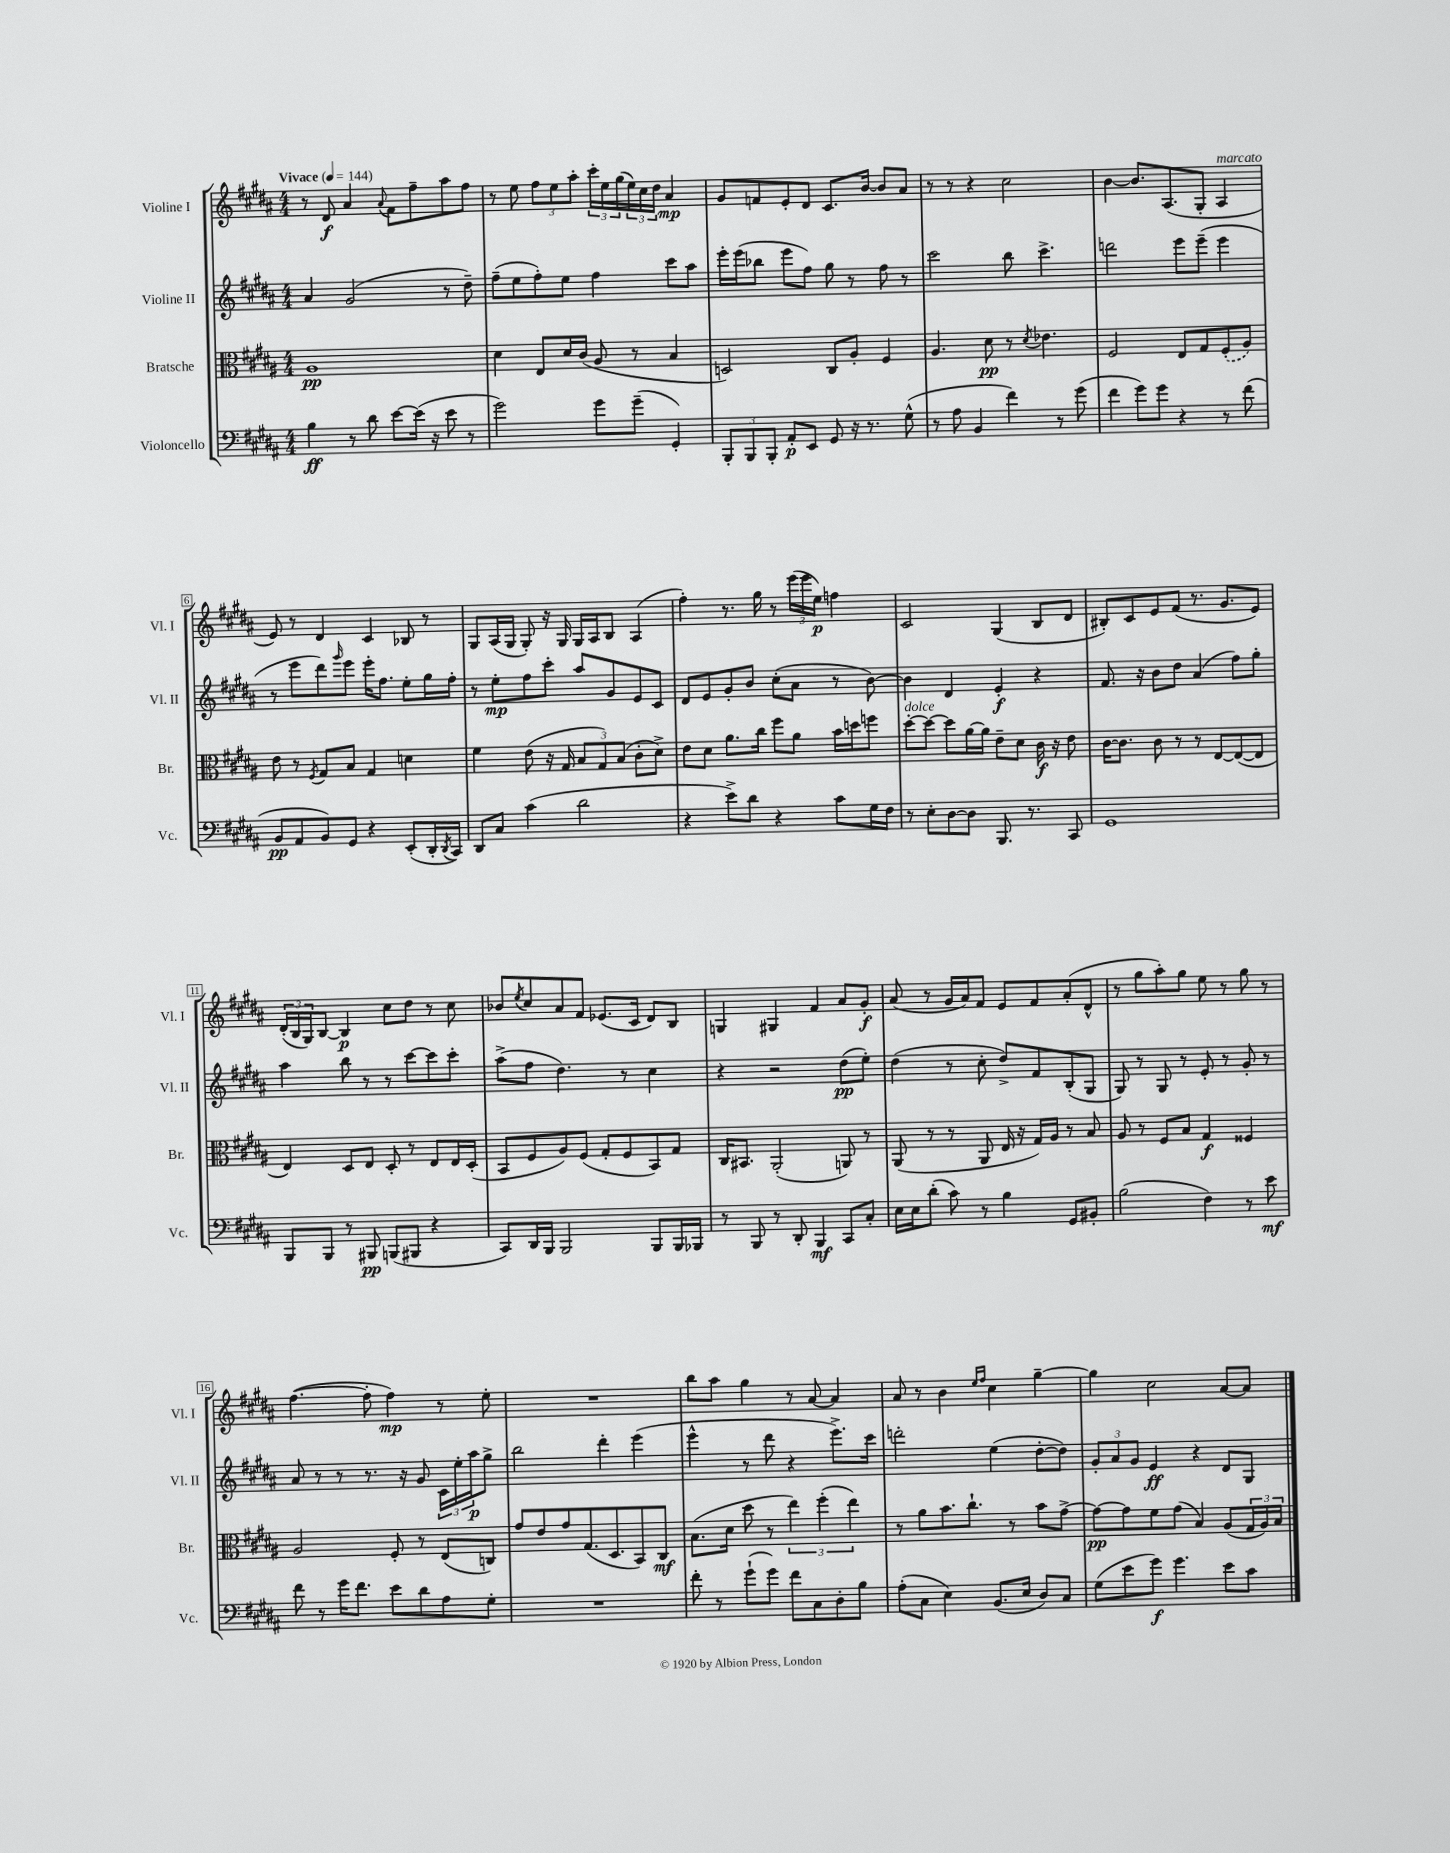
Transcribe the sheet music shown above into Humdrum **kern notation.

**kern	**dynam	**kern	**dynam	**kern	**dynam	**kern	**dynam
*part4	*part4	*part3	*part3	*part2	*part2	*part1	*part1
*staff4	*staff4	*staff3	*staff3	*staff2	*staff2	*staff1	*staff1
*I"Violoncello	*	*I"Bratsche	*	*I"Violine II	*	*I"Violine I	*
*I'Vc.	*	*I'Br.	*	*I'Vl. II	*	*I'Vl. I	*
*clefF4	*	*clefC3	*	*clefG2	*	*clefG2	*
*k[f#c#g#d#a#]	*	*k[f#c#g#d#a#]	*	*k[f#c#g#d#a#]	*	*k[f#c#g#d#a#]	*
*M4/4	*	*M4/4	*	*M4/4	*	*M4/4	*
*MM144	*	*MM144	*	*MM144	*	*MM144	*
=1	=1	=1	=1	=1	=1	=1	=1
!	!	!	!	!	!	!LO:TX:a:B:t=Vivace	!
4B\	ff	1A#	pp	4a#/	.	8r	.
.	.	.	.	.	.	8d#/	f
8r	.	.	.	(2g#/	.	4a#/	.
8d#\	.	.	.	.	.	.	.
.	.	.	.	.	.	8qqa#/	.
[8e\L	.	.	.	.	.	8f#\L	.
(16e\Jk]	.	.	.	.	.	8ff#~\	.
16r	.	.	.	.	.	.	.
8e\	.	.	.	8r	.	8aa#\	.
8r	.	.	.	8dd#~\)	.	8ff#\J	.
=2	=2	=2	=2	=2	=2	=2	=2
2g#\)	.	4d#\	.	(8ff#~\L	.	8r	.
.	.	.	.	8ee\	.	8ee\	.
.	.	8E/L	.	8ff#'\)	.	12ff#\L	.
.	.	.	.	.	.	12ee\	.
.	.	16d#/L	.	8ee\J	.	.	.
.	.	.	.	.	.	12aa#'\J	.
.	.	(16c#/JJ	.	.	.	.	.
8g#\L	.	8A#/	.	4ff#\	.	24ccc#'\LL	.
.	.	.	.	.	.	24ee\	.
.	.	.	.	.	.	(24gg#\	.
(8g#~\J	.	8r	.	.	.	24ee\)	.
.	.	.	.	.	.	24cc#\	.
.	.	.	.	.	.	24dd#\JJ	.
4GG#'/)	.	4B/	.	8ccc#\L	.	4a#/	mp
.	.	.	.	8aa#\J	.	.	.
=3	=3	=3	=3	=3	=3	=3	=3
12BBB'/L	.	2Dn/)	.	16eee'\LL	.	8g#/L	.
.	.	.	.	(16eee\J	.	.	.
12BBB/	.	.	.	.	.	.	.
.	.	.	.	8bb-X\J	.	8fn/	.
12BBB'/J	.	.	.	.	.	.	.
8AA#'/L	p	.	.	8eee\L	.	8e'/	.
8EE/J	.	.	.	8ff#\J)	.	8d#/J	.
8GG#/	.	8C#/L	.	8gg#\	.	8.c#/L	.
16r	.	8A#'/J	.	8r	.	.	.
8.r	.	.	.	.	.	[16b/Jk	.
.	.	4F#/	.	8ff#\	.	8b/L]	.
(8G#^^\	.	.	.	8r	.	8a#/J	.
=4	=4	=4	=4	=4	=4	=4	=4
8r	.	4.A#/	.	2ccc#\	.	8r	.
8A#\	.	.	.	.	.	8r	.
4BB/	.	.	.	.	.	4r	.
.	.	8d#\	pp	.	.	.	.
4f#\)	.	8r	.	8bb\	.	2cc#\	.
.	.	8qd#/	.	.	.	.	.
.	.	4.e-X\	.	4.ccc#^\	.	.	.
8r	.	.	.	.	.	.	.
(8g#\	.	.	.	.	.	.	.
=5	=5	=5	=5	=5	=5	=5	=5
4f#\	.	2F#/	.	2dddn\	.	[4b\	.
8g#\L)	.	.	.	.	.	8.b/L]	.
8g#\J	.	.	.	.	.	.	.
.	.	.	.	.	.	(8.A#/	.
4r	.	8E/L	.	8eee\L	.	.	.
.	.	8G#/	.	(8eee~\J	.	8G#'/J	.
!	!	!	!	!	!	!LO:TX:a:i:t=marcato	!
8r	.	(8F#'/	.	4eee\	.	4A#/	.
(8f#\	.	8A#/J)	.	.	.	.	.
!!LO:LB:g=z
=6	=6	=6	=6	=6	=6	=6	=6
8BB/L	pp	8e\	.	8r	.	8e/)	.
8AA#/	.	8r	.	8eee\L	.	8r	.
.	.	8qF#/	.	.	.	.	.
8BB/)	.	8G#/L	.	8ddd#\)	.	4d#/	.
.	.	.	.	16qqggg#/	.	.	.
8GG#/J	.	8B/J	.	8eee\J	.	.	.
4r	.	4G#/	.	16eee'\KL	.	4c#/	.
.	.	.	.	8.ff#\J	.	.	.
(8EE'/L	.	4dn\	.	8ee'\L	.	8B-X/	.
16DD#'/L	.	.	.	16gg#\L	.	8r	.
8qDD#/	.	.	.	.	.	.	.
16CC#/JJ)	.	.	.	16ff#'\JJ	.	.	.
=7	=7	=7	=7	=7	=7	=7	=7
8DD#/L	.	4f#\	.	8r	.	8G#/L	.
8C#/J	.	.	.	8ee'\L	mp	(16A#/L	.
.	.	.	.	.	.	16G#/JJ	.
(4c#\	.	(8e\	.	8ff#\	.	8G#'/)	.
.	.	16r	.	8ccc#'\J	.	16r	.
.	.	16G#/	.	.	.	16G#/	.
2d#\	.	12B/L	.	8aa#/L	.	16G#/LL	.
.	.	.	.	.	.	16A#/J	.
.	.	12G#/)	.	.	.	.	.
.	.	.	.	8g#/	.	8B/J	.
.	.	(12B/J	.	.	.	.	.
.	.	8c#'\L	.	8e/	.	(4A#/	.
.	.	8d#^\J)	.	8c#/J	.	.	.
=8	=8	=8	=8	=8	=8	=8	=8
4r	.	8e\L	.	8d#/L	.	4ff#'\)	.
.	.	8d#\J	.	8e/	.	.	.
8e^\L)	.	8.a#\L	.	8g#'/	.	8.r	.
8d#\J	.	.	.	8b/J	.	.	.
.	.	16cc#\Jk	.	.	.	16gg#\	.
4r	.	8ff#\L	.	(8cc#'\L	.	8r	.
.	.	8a#\J	.	8a#\J	.	(24eee\LL	.
.	.	.	.	.	.	24eee\	.
.	.	.	.	.	.	24ee\JJ)	p
8c#\L	.	16b\LL	.	8r	.	4ffn\	.
.	.	16ddn\J	.	.	.	.	.
16G#\L	.	8ffn\J	.	[8b\)	.	.	.
16F#\JJ	.	.	.	.	.	.	.
=9	=9	=9	=9	=9	=9	=9	=9
!	!	!LO:TX:a:i:t=dolce	!	!	!	!	!
8r	.	[8dd#'\L	.	4b\]	.	2c#/	.
8E'\L	.	8dd#\J_	.	.	.	.	.
[8D#\	.	8dd#\L]	.	4d#/	.	.	.
8D#\J]	.	[16a#\L	.	.	.	.	.
.	.	16a#\JJ]	.	.	.	.	.
8.BBB/	.	8e~\L	.	4e'/	f	(4G#/	.
.	.	8d#\J	.	.	.	.	.
8.r	.	.	.	.	.	.	.
.	.	16c#\	f	4r	.	8B/L	.
.	.	16r	.	.	.	.	.
8CC#/	.	8e\	.	.	.	8d#/J	.
=10	=10	=10	=10	=10	=10	=10	=10
1GG#	.	[16c#\KL	.	8.f#/	.	8B#X'/L)	.
.	.	8.c#\J]	.	.	.	.	.
.	.	.	.	.	.	8c#/	.
.	.	.	.	16r	.	.	.
.	.	8c#\	.	8b\L	.	8e/	.
.	.	8r	.	8dd#\J	.	(8f#/J	.
.	.	8r	.	(4a#/	.	8.r	.
.	.	[8E/L	.	.	.	.	.
.	.	.	.	.	.	8.g#/L	.
.	.	(8E/_	.	8ff#\L)	.	.	.
.	.	8E/J]	.	8gg#'\J	.	8e/J)	.
!!LO:LB:g=z
=11	=11	=11	=11	=11	=11	=11	=11
8BBB/L	.	4E/)	.	4aa#\	.	(24d#'/LL	.
.	.	.	.	.	.	24B/	.
.	.	.	.	.	.	24G#/J)	.
8BBB/J	.	.	.	.	.	[8B/J	.
8r	.	8D#/L	.	8bb\	.	4B/]	p
8BBB#X/	pp	8E/J	.	8r	.	.	.
(8BBBn/L	.	8D#'/	.	8r	.	8cc#\L	.
8BBB#X/J	.	8r	.	[8ccc#\L	.	8dd#\J	.
4r	.	8E/L	.	8ccc#\]	.	8r	.
.	.	16E/L	.	8ccc#'\J	.	8cc#\	.
.	.	(16D#'/JJ	.	.	.	.	.
=12	=12	=12	=12	=12	=12	=12	=12
8CC#/L)	.	8BB/L	.	(8aa#^\L	.	8b-X/L	.
.	.	.	.	.	.	8qee/	.
16DD#/L	.	8F#/	.	8ff#\J	.	8cc#/	.
16BBB/JJ	.	.	.	.	.	.	.
2BBB/	.	8A#/)	.	4.dd#\)	.	8a#/	.
.	.	(8F#/J	.	.	.	8f#/J	.
.	.	8G#'/L	.	.	.	(8.e-X/L	.
.	.	8F#/	.	8r	.	.	.
.	.	.	.	.	.	16c#/Jk	.
8BBB/L	.	8BB/)	.	4cc#\	.	8d#/L)	.
16BBB/L	.	8G#/J	.	.	.	8B/J	.
16BBB-X/JJ	.	.	.	.	.	.	.
=13	=13	=13	=13	=13	=13	=13	=13
8r	.	16C#/KL	.	4r	.	4Gn/	.
.	.	8.BB#X/J	.	.	.	.	.
8BBB/	.	.	.	.	.	.	.
8r	.	(2AA#'/	.	2r	.	4G#X/	.
8DD#'/	.	.	.	.	.	.	.
4BBB/	mf	.	.	.	.	4f#/	.
8CC#/L	.	8AAn/)	.	(8dd#\L	pp	8a#/L	.
8C#'/J	.	8r	.	8ee'\J)	.	8g#'/J	f
=14	=14	=14	=14	=14	=14	=14	=14
16E\LL	.	(8AA#/	.	(4dd#\	.	(8a#/	.
16E\J	.	.	.	.	.	.	.
(8d#'\J	.	8r	.	.	.	8r	.
8c#\)	.	8r	.	8r	.	16g#/LL	.
.	.	.	.	.	.	16a#/J)	.
8r	.	8AA#/	.	8cc#'\	.	8f#/J	.
4B\	.	16E/	.	8dd#^/L)	.	8e/L	.
.	.	16r	.	.	.	.	.
.	.	16G#/LL)	.	8f#/	.	8f#/	.
.	.	16A#/JJ	.	.	.	.	.
8GG#/L	.	8r	.	(8B'/	.	(8a#'/	.
8BB#X'/J	.	8B/	.	8G#/J	.	8d#^^/J	.
=15	=15	=15	=15	=15	=15	=15	=15
(2B\	.	8A#/	.	8G#/)	.	8r	.
.	.	8r	.	8r	.	8gg#\L	.
.	.	8F#/L	.	8G#/	.	8aa#'\)	.
.	.	8B/J	.	8r	.	8gg#\J	.
4F#\)	.	4G#/	f	8e'/	.	8ee\	.
.	.	.	.	8r	.	8r	.
8r	.	4F##X/	.	8g#'/	.	8gg#\	.
8e\	mf	.	.	8r	.	8r	.
!!LO:LB:g=z
=16	=16	=16	=16	=16	=16	=16	=16
8f#\	.	2A#/	.	8a#/	.	([4.ff#\	.
8r	.	.	.	8r	.	.	.
16g#\KL	.	.	.	8r	.	.	.
8.f#\J	.	.	.	.	.	.	.
.	.	.	.	8.r	.	8ff#'\]	.
8e\L	.	8F#'/	.	.	.	4ff#\)	mp
.	.	.	.	16r	.	.	.
8d#\	.	8r	.	8g#/	.	.	.
8A#\	.	(8E/L	.	24c#\LL	.	8r	.
.	.	.	.	24ee'\	.	.	.
.	.	.	.	24aa#\J	p	.	.
8G#'\J	.	8Cn/J)	.	8gg#^\J	.	8ee'\	.
=17	=17	=17	=17	=17	=17	=17	=17
1r	.	8g#/L	.	2bb\	.	1r	.
.	.	8e/	.	.	.	.	.
.	.	8g#/	.	.	.	.	.
.	.	(8.G#/	.	.	.	.	.
.	.	.	.	4ddd#'\	.	.	.
.	.	8.D#/	.	.	.	.	.
.	.	8BB/)	.	(4eee\	.	.	.
.	.	8C#/J	mf	.	.	.	.
=18	=18	=18	=18	=18	=18	=18	=18
8f#'\	.	(8.B\L	.	4eee^^\	.	8bb\L	.
8r	.	.	.	.	.	8aa#\J	.
.	.	16d#\Jk	.	.	.	.	.
(8g#`\L	.	8dd#\	.	8r	.	4gg#\	.
8g#\J)	.	8r	.	8ddd#\	.	.	.
8f#\L	.	6ee\)	.	4r	.	8r	.
8C#\	.	.	.	.	.	[8a#/	.
.	.	(6ff#'\	.	.	.	.	.
8D#'\	.	.	.	8.eee^\L)	.	4a#/]	.
.	.	6ee\)	.	.	.	.	.
8B\J	.	.	.	.	.	.	.
.	.	.	.	16ccc#\Jk	.	.	.
=19	=19	=19	=19	=19	=19	=19	=19
(8A#'\L	.	8r	.	2dddn'\	.	8a#/	.
8C#\J	.	8a#\L	.	.	.	8r	.
4E\)	.	8.b\	.	.	.	4b\	.
.	.	8.cc#`\J	.	.	.	.	.
.	.	.	.	.	.	16qqee/LL	.
.	.	.	.	.	.	16qqff#/JJ	.
(8.BB/L	.	.	.	(4ee\	.	4cc#\	.
.	.	8r	.	.	.	.	.
16E/Jk	.	.	.	.	.	.	.
8D#/L)	.	8b\L	.	[8dd#'\L	.	[4gg#~\	.
8C#/J	.	[8g#^\J	.	8dd#\J])	.	.	.
=20	=20	=20	=20	=20	=20	=20	=20
(8G#\L	.	8g#\L_	pp	12g#'/L	.	4gg#\]	.
.	.	.	.	12a#/	.	.	.
8e\	.	8g#\]	.	.	.	.	.
.	.	.	.	12g#/J	.	.	.
8g#\J)	f	8f#\	.	4e/	ff	2cc#\	.
4.g#\	.	(8g#\J	.	.	.	.	.
.	.	4B/)	.	4r	.	.	.
8e\L	.	(8A#/L	.	8d#/L	.	[8a#/L	.
8c#\J	.	24G#/L	.	8G#/J	.	8a#/J]	.
.	.	24A#/)	.	.	.	.	.
.	.	24B/JJ	.	.	.	.	.
==	==	==	==	==	==	==	==
*-	*-	*-	*-	*-	*-	*-	*-
